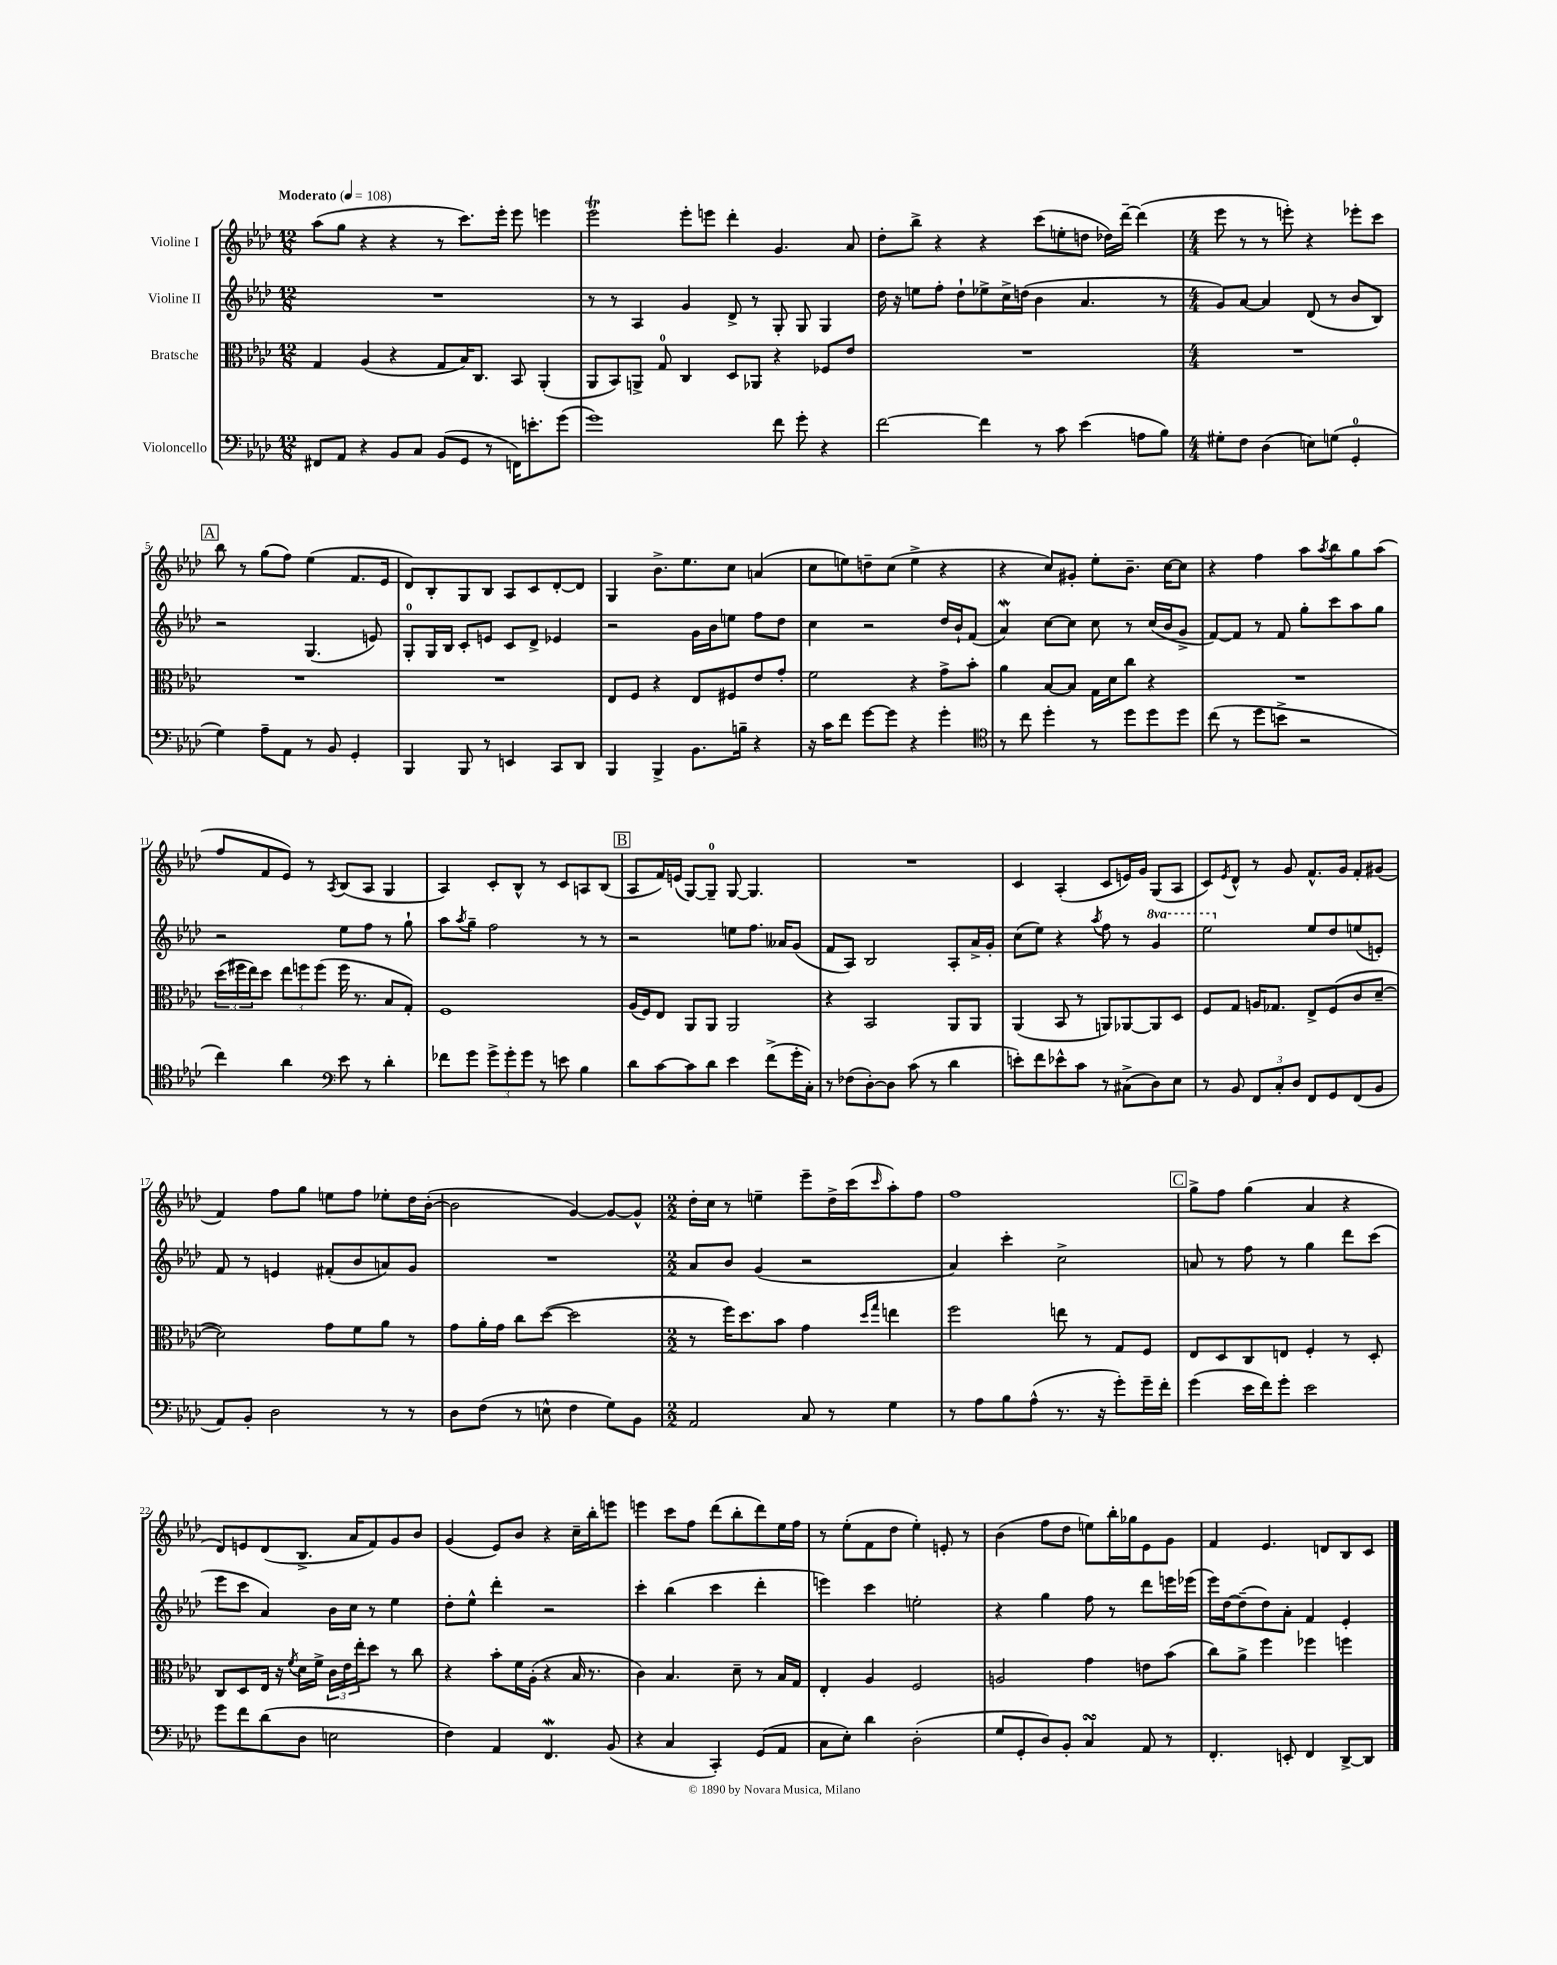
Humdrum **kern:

**kern	**kern	**kern	**kern
*staff4	*staff3	*staff2	*staff1
*clefF4	*clefC3	*clefG2	*clefG2
*k[b-e-a-d-]	*k[b-e-a-d-]	*k[b-e-a-d-]	*k[b-e-a-d-]
*M12/8	*M12/8	*M12/8	*M12/8
*MM108	*MM108	*MM108	*MM108
8FF#/L	4G/	1.r	(8aa-\L
8AA-/J	.	.	8gg\J
4r	(4A-/	.	4r
8BB-/L	4r	.	4r
8C/J	.	.	.
(8BB-/L	8G/L	.	8r
8GG/J	16B-/K)	.	8.ccc\L)
.	8.C/J	.	.
8r	.	.	.
.	.	.	16eee-'\Jk
16FF\LK)	8BB-/	.	8eee-\
8.e'\	.	.	.
.	(4AA-'/	.	4eee\
(8g\J	.	.	.
=	=	=	=
1g)	8AA-/L	8r	2eee-\
.	8BB-/)	8r	.
.	8AA^/J	4A-/	.
.	8G/	.	.
.	4C/	4g/	8eee-'\L
.	.	.	8eee\J
.	8D-/L	8d-^/	4ddd-'\
.	8AA-/J	8r	.
8f\	4r	8G'/	4.g/
8g'\	.	8G/	.
4r	8F-/L	4G/	.
.	8e-/J	.	8a-/
=	=	=	=
[2f\	1.r	16dd-\	8dd-'\L
.	.	16r	.
.	.	8ee\L	8bb-^\J
.	.	8ff'\J	4r
.	.	8dd-`\L	.
4f\]	.	8ee-^\	4r
.	.	16cc^\L	.
.	.	(16dd\JJ	.
8r	.	4b-\	(8ccc\L
8c\	.	.	8ee'\
(4e-\	.	4.a-/	8dd\J
.	.	.	16dd-\LL)
.	.	.	[16ddd-~\JJ
8A\L	.	.	(4ddd-\]
8B-\J)	.	8r	.
=	=	=	=
*M4/4	*M4/4	*M4/4	*M4/4
8G#'\L	1r	8g/L)	8eee-\
8F\J	.	[8a-/J	8r
(4D-\	.	4a-/]	8r
.	.	.	8eee'\)
8E\L)	.	(8d-/	4r
(8G\J	.	8r	.
4GG'/	.	8b-/L	8eee-'\L
.	.	8B-/J)	8ccc\J
=	=	=	=
4G\)	1r	2r	8bb-\
.	.	.	8r
8A-~\L	.	.	(8gg\L
8AA-\J	.	.	8ff\J)
8r	.	(4.G/	(4ee-\
8BB-/	.	.	.
4GG'/	.	.	8.f/L
.	.	8e/)	.
.	.	.	16e-/Jk
=	=	=	=
4BBB-/	1r	8G'/L	8d-/L)
.	.	16G/L	8B-'/
.	.	16B-/JJ	.
8BBB-/	.	8c'/L	8G/
8r	.	8e/J	8B-/J
4EE/	.	8c/L	8A-/L
.	.	8d-^/J	8c/
8CC/L	.	4e-/	[8d-'/
8DD-/J	.	.	8d-/]J
=	=	=	=
4BBB-/	8E-/L	2r	4G/
.	8F/J	.	.
4BBB-^/	4r	.	8.b-^\L
.	.	.	8.ee-\
8.BB-\L	8E-/L	16g\LL	.
.	.	16b-\J	.
.	8F#/	8ee\J	8cc\J
16B~\Jk	.	.	.
4r	8e-/	8ff\L	(4a/
.	8g'/J	8dd-\J	.
=	=	=	=
16r	2f\	4cc\	8cc\L
16c\LK	.	.	.
8f\J	.	.	8ee\)
[8g\L	.	2r	8dd~\
8g\]J	.	.	(8cc\J
4r	4r	.	4ee^\
4g'\	8g^\L	16dd-/LL	4r
.	.	16b-`/J	.
.	8b-'\J	(8f/J	.
=	=	=	=
*clefC4	*	*	*
8r	4a-\	4a-/)	4r
8cc\	.	.	.
4dd-'\	[8B-/L	[8cc\L	8cc/L)
.	8B-/]J	8cc\]J	8g#'/J
8r	16G\LL	8cc\	8ee-'\L
.	16d-\J	.	.
8dd-\L	8cc\J	8r	8.b-~\J
8dd-\	4r	(16cc/LL	.
.	.	16b-/J	[16cc\LK
8dd-\J	.	8g^/J	8cc\]J
=	=	=	=
(8cc\	1r	[8f/L)	4r
8r	.	8f/]J	.
8dd-\L	.	8r	4ff\
8b^\J	.	8f/	.
2r	.	8gg'\L	8aa-\L
.	.	.	8qaa-/
.	.	8ccc\	8bb-\
.	.	8aa-\	8gg\
.	.	8gg\J	(8aa-\J
=	=	=	=
4cc\)	(24dd-\LL	2r	8ff/L
.	24ff#\	.	.
.	24ee-\J)	.	.
.	8dd-\J	.	8f/
4a-\	12ee-\L	.	8e-/J)
.	12ff\	.	.
.	.	.	8r
.	(12ff\J	.	.
*clefF4	*	*	*
.	.	.	8qA-/
8e-\	16ff\	8ee-\L	(8B-/L
.	8.r	.	.
8r	.	8ff\J	8A-/J
4d-'\	8B-/L	8r	4G/
.	8G'/J)	8gg`\	.
=	=	=	=
8f-\L	1F	8aa-\L	4A-/)
.	.	8qaa-/	.
8g\J	.	8gg~\J	.
12g^\L	.	2ff\	8c'/L
12g'\	.	.	.
.	.	.	8B-^^/J
12g\J	.	.	.
8r	.	.	8r
8e\	.	.	8c/L
4B-\	.	8r	8A/
.	.	8r	(8B-/J
=	=	=	=
8d-\L	(16A-/LL	2r	8A-/L
.	16F/J)	.	.
[8c\	8E-/J	.	16f/L)
.	.	.	(16e/JJ
8c\]	8AA-/L	.	[8G/L)
8d-\J	8AA-/J	.	8G~/]J
4e-\	2AA-/	8ee\L	[8G/
.	.	8.ff\J	4.G/]
(8f^\L	.	.	.
.	.	16a--/LK	.
16g'\L	.	(8g/J	.
16C'\JJ)	.	.	.
=	=	=	=
8r	4r	8f/L	1r
(8F-\L	.	8A-/J)	.
[8D-'\)	2BB-/	2B-/	.
8D-\]J	.	.	.
(8c\	.	.	.
8r	.	.	.
4d-\	8AA-/L	8A-'/L	.
.	8AA-/J	16a-^/L	.
.	.	16g'/JJ	.
=	=	=	=
8e'\L)	(4AA-/	(8cc\L	4c/
8f\	.	8ee-\J)	.
8e-^^\	8BB-/	4r	(4A-'/
8c\J	8r	.	.
.	.	8qaa-/	.
8r	8AA/L)	8ff\	8c/L
(8C#^\L	[8AA-/	8r	16e/L)
.	.	.	16g/JJ
8D-\)	8AA-/]	4gg/	(8G/L
8E-\J	8D-/J	.	8A-/J
=	=	=	=
8r	8F/L	2eee-\	8c/L)
.	.	.	8qe-/
8BB-/	8G/J	.	8d-^^/J
12FF/L	16A/LK	.	8r
.	8.G-/J	.	.
12C'/	.	.	.
.	.	.	8g/
12D-/J	.	.	.
8FF/L	8E-^/L	8ee-/L	8.f^^/L
8GG/	(8F/	8dd-/	.
.	.	.	16g/Jk
(8FF/	8c/	(8ee/	8f'/L
8BB-/J	[8d-~/J	8e'/J)	(8g#/J
=	=	=	=
8AA-/L)	2d-\])	8f/	4f/)
8BB-'/J	.	8r	.
2D-\	.	4e/	8ff\L
.	.	.	8gg\J
.	8g\L	(8f#'/L	8ee\L
.	8f\	8b-/	8ff\J
8r	8a-\J	8a/)	8ee-'\L
8r	8r	8g/J	16dd-\L
.	.	.	([16b-'\JJ
=	=	=	=
8D-\L	8g\L	1r	2b-\]
(8F\J	16a-'\L	.	.
.	16g\JJ	.	.
8r	8cc\L	.	.
8E^^\	([8dd-\J	.	.
4F\	2dd-\]	.	[4g/)
8G\L)	.	.	8g/_L
8BB-\J	.	.	8g^^/]J
=	=	=	=
*M2/2	*M2/2	*M2/2	*M2/2
2AA-/	8r	8a-/L	16dd-'\LL
.	.	.	16cc\JJ
.	16ff\LK)	8b-/J	8r
.	8.dd-\	.	.
.	.	(4g/	4ee~\
.	8b-\J	.	.
8C/	4g\	2r	8eee-~\L
8r	.	.	16dd-^\L
.	.	.	(16ccc\J
.	16qqdd-/LL	.	.
.	16qqgg/JJ	.	16qqccc/
4G\	4ee\	.	8aa-'\)
.	.	.	8ff\J
=	=	=	=
8r	2ff\	4a-/)	1ff
8A-\L	.	.	.
8B-\	.	4ccc'\	.
(8A-^^\J	.	.	.
8.r	8ee\	2cc^\	.
.	8r	.	.
16r	.	.	.
8g'\L)	8G/L	.	.
16g~\L	8F/J	.	.
16f'\JJ	.	.	.
=	=	=	=
(4g\	8E-/L	8a/	8gg^\L
.	8D-/	8r	8ff\J
16e-\LL	8C/	8ff\	(4gg\
16f\J)	.	.	.
8g'\J	8E/J	8r	.
2e-\	4F'/	4gg\	4a-/
.	8r	8ddd-\L	4r
.	8D-'/	(8ccc\J	.
=	=	=	=
8g\L	8C/L	8eee-\L	8d-/L)
8f\	8D-/	8ccc\J	8e/
(8d-\	16E-/Jk	4a-/)	(8d-/
.	16r	.	.
.	8qf/	.	.
8D-\J	16d-\LL	.	8.B-^/J
.	16f^\JJ	.	.
2E\	24c\LL	16b-\LL	.
.	24e-\	.	.
.	.	16cc\JJ	16a-/LK
.	24ee-'\J	.	.
.	8dd-\J	8r	8f/)
.	8r	4ee-\	8g/
.	8cc\	.	8b-/J
=	=	=	=
4F\)	4r	8dd-'\L	(4g/
.	.	8ee-^^\J	.
4AA-/	8b-'\L	4ddd-'\	8e-/L)
.	16f\L	.	8b-/J
.	(16A-'\JJ	.	.
4.FF/	4r	2r	4r
.	16B-/	.	16cc~\LL
.	8.r	.	16bb-'\J
(8BB-/	.	.	8eee\J
=	=	=	=
4r	4c\)	4ccc'\	4eee\
4C/	4.B-/	(4bb-\	8ccc\L
.	.	.	8ff\J
4CC'/)	.	4ccc\	(8ddd-\L
.	8d-~\	.	8bb-'\
(8GG/L	8r	4ddd-'\	8ddd-\)
8AA-/J	16B-/LL	.	16ee-\L
.	16G/JJ	.	16ff\JJ
=	=	=	=
8C\L	4E-'/	4eee\)	8r
8E-'\J)	.	.	(8ee-'\L
4d-\	4A-/	4ccc\	8f\
.	.	.	8dd-\J
(2D-'\	2F/	2ee'\	4ee-'\)
.	.	.	8e'/
.	.	.	8r
=	=	=	=
8G/L	2A/	4r	(4b-\
8GG'/	.	.	.
8D-/)	.	4gg\	8ff\L
8BB-'/J	.	.	8dd-\J
4C/	4g\	8ff\	8ee\L)
.	.	8r	16bb-'\L
.	.	.	16gg-\J
8AA-/	8e\L	8ddd-\L	8e-\
8r	(8b-\J	16eee\L	8g\J
.	.	(16eee-\JJ	.
=	=	=	=
4.FF'/	8cc\L)	16eee-\LL)	4f/
.	.	[16dd-\J	.
.	8a-^\J	(8dd-~\]	.
.	4ff\	8dd-\)	4.e-/
8EE'/	.	8a-'\J	.
4FF/	4ff-\	4f/	.
.	.	.	8d/L
[8DD-^/L	4ff\	4e-'/	8B-/
8DD-/]J	.	.	8c/J
==	==	==	==
*-	*-	*-	*-
